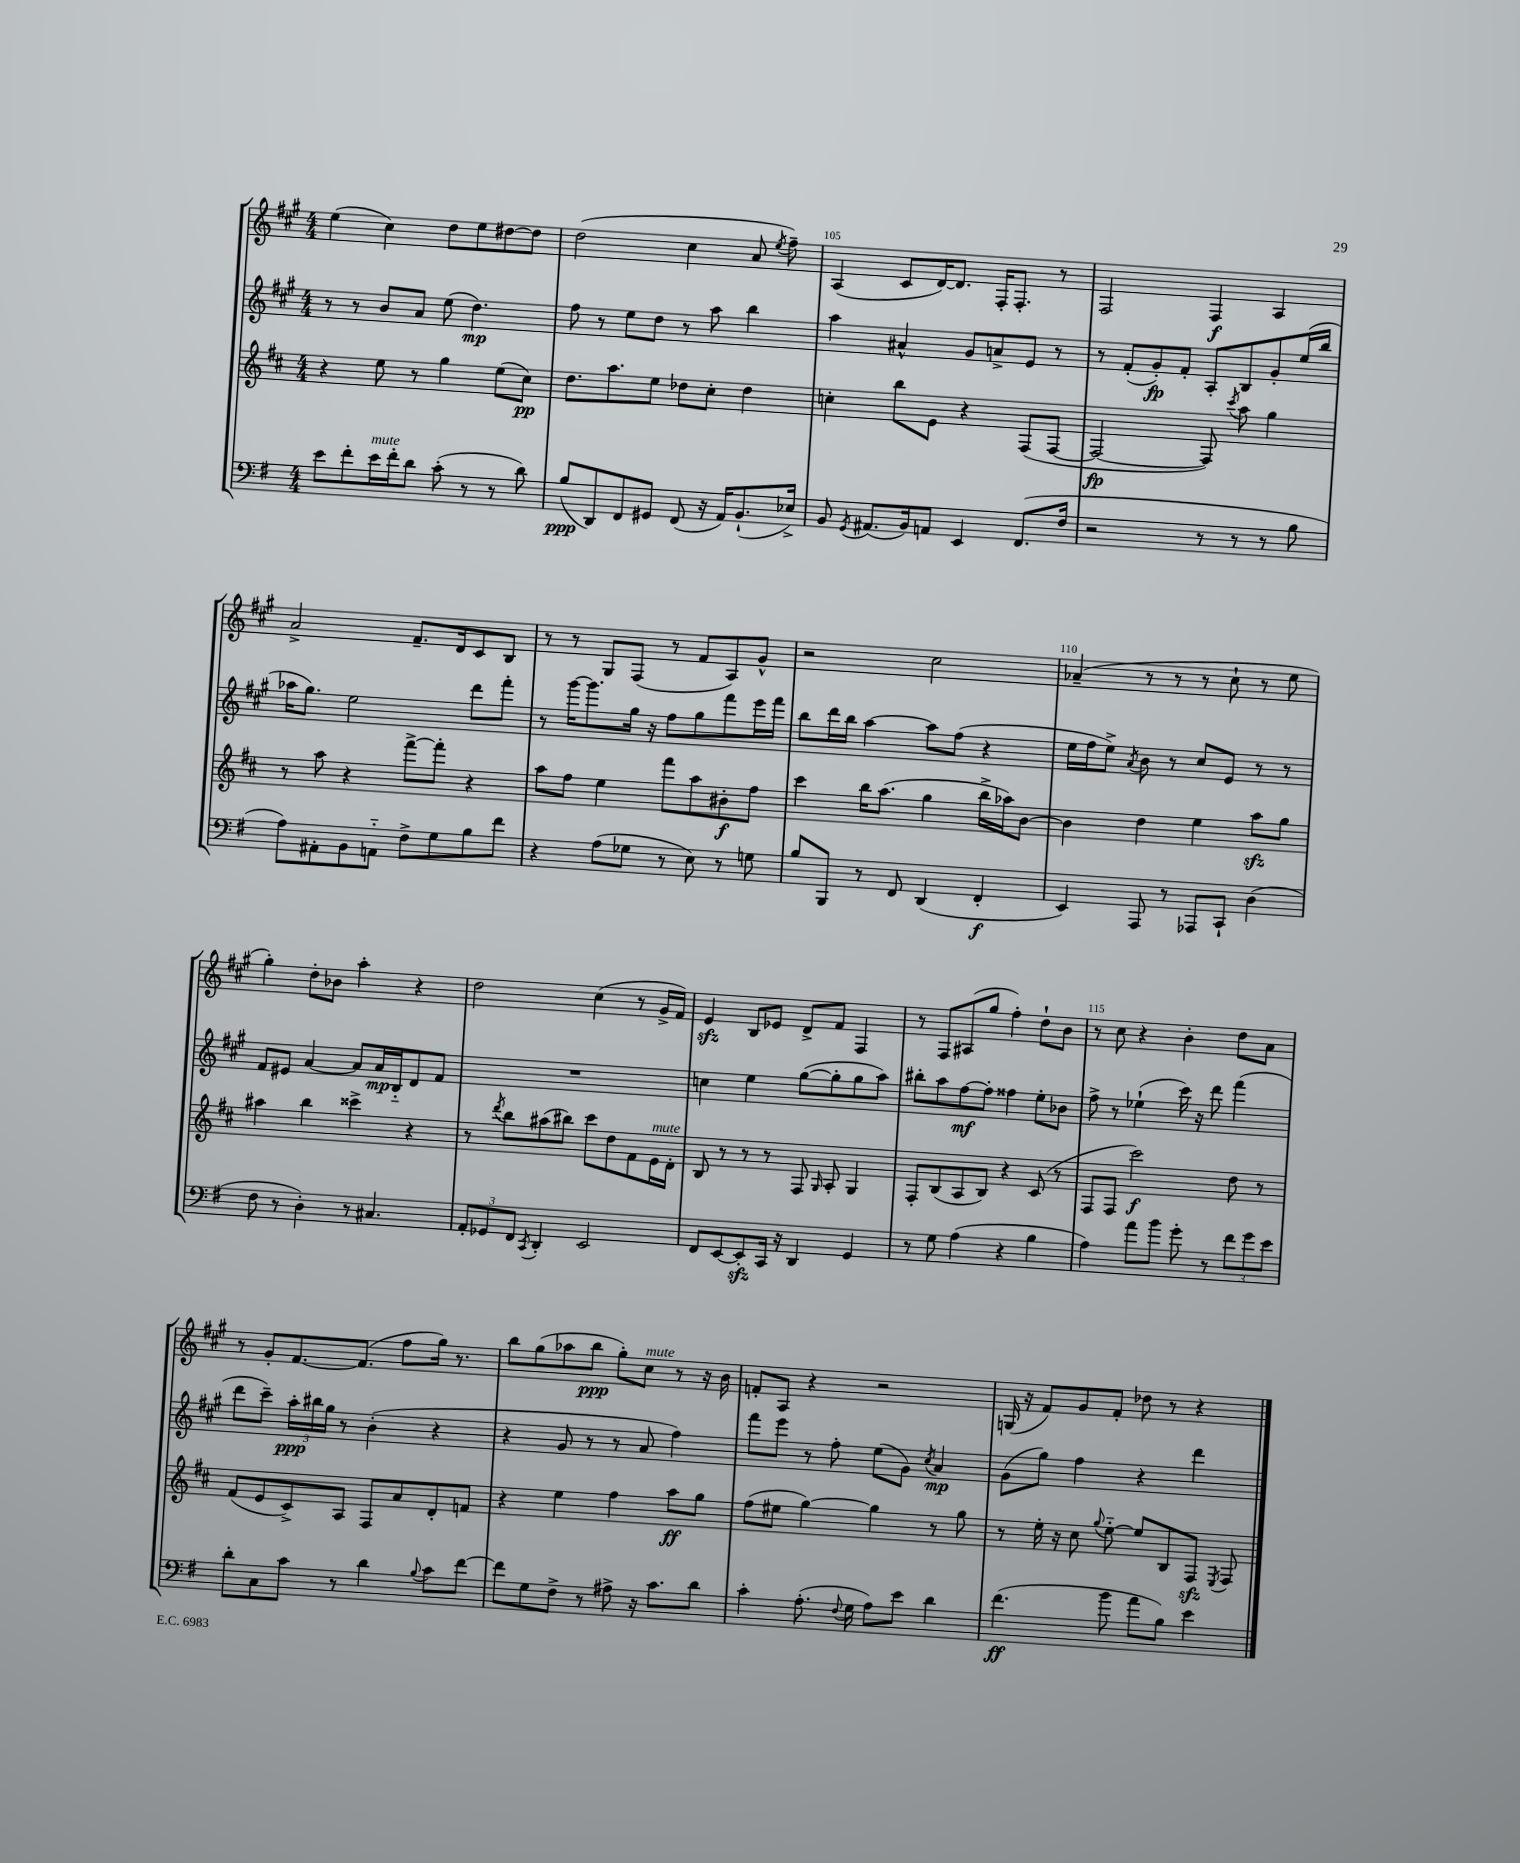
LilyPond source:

<<
\new StaffGroup <<
\new Staff = "s0" {
    \clef treble \key a \major \numericTimeSignature \time 4/4
    \autoBeamOff e''4( cis''4) d''8[ e''8 dis''8~ dis''8] |
    d''2( cis''4 a'8 \acciaccatura { e''8 } fis''8--) |
    a4( cis'8[ d'16~) d'8.] fis16[-. fis8.]-. r8 |
    fis2 fis4\f a4 |
    a'2-> fis'8.[-- d'16 cis'8 b8] |
    r8 r8 gis8[ fis8]( r8 fis'8[ a8) gis'8]-^ |
    r2 cis''2 |
    aes'4--( r8 r8 r8 cis''8-! r8 e''8 |
    gis''4-.) d''8[-. bes'8] a''4-. r4 |
    d''2 cis''4( r8 gis'16[-> fis'16]) |
    e'4\sfz b8[ ees'8] d'8[-> fis'8] fis4 |
    r8 fis8[ ais8( gis''8] fis''4-.) d''8[-! b'8] |
    r8 cis''8 r4 b'4-. d''8[ a'8] |
    r8 gis'8[-. fis'8.~ fis'8.]( fis''8[ gis''16]) r8. |
    b''8[ gis''8( aes''8 b''8]\ppp gis''8[-.) cis''8]^\markup { \italic "mute" } r8 r16 b'16 |
    f'8[-. a8] r4 r2 |
    g16( r16 fis'8[) gis'8 fis'8]-. des''8 r8 r4 \bar "|." |
}
\new Staff = "s1" {
    \clef treble \key a \major \numericTimeSignature \time 4/4
    \autoBeamOff r8 r8 b'8[ a'8] e''8( d''4.\mp) |
    fis''8 r8 e''8[ d''8] r8 a''8 b''4 |
    a''4 ais'4-^ gis'8[ a'8-> e'8] r8 |
    r8 fis'8[-.( gis'8-.\fp) fis'8]-. a8[-. b8 gis'8-. e''16( b''16] |
    aes''16[ gis''8.]) e''2 d'''8[ fis'''8]-. |
    r8 gis'''16[~ gis'''8. gis''16] r16 fis''8[ gis''8 fis'''8 e'''16 fis'''16] |
    b''8[ d'''16 b''16] a''4~ a''8[ fis''8]( r4 |
    e''16[ fis''16 e''8]->) \acciaccatura { a'8 } b'8 r8 cis''8[ e'8] r8 r8 |
    fis'8[ eis'8] a'4~ a'8[ a'16\mp b16-_ d'8 fis'8] |
    R1 |
    c''4 e''4 gis''8[~( gis''8-. gis''8 a''8]) |
    bis''8[-. a''8 fis''8~\mf fis''8]-. fisis''4 e''8[-. bes'8] |
    fis''8-> r8 ees''4-!( cis'''16) r16 d'''8 fis'''4( |
    d'''8[ cis'''8]--) \tuplet 3/2 { a''16[-.\ppp bis''16 gis''16] } r8 b'4-.( r4 |
    r4 gis'8 r8 r8 a'8 fis''4) |
    fis'''8[ e'''8] r8 fis''8-. e''8[( gis'8]) \acciaccatura { cis''8 } a'4\mp |
    gis'8[( gis''8]) fis''4 r4 d'''4 \bar "|." |
}
\new Staff = "s2" {
    \clef treble \key d \major \numericTimeSignature \time 4/4
    \autoBeamOff r4 e''8 r8 g''4 e''8[( cis''8]\pp) |
    d''8.[ a''8. e''8] des''8[ cis''8]-. des''4 |
    c''4-. b''8[ e'8] r4 fis8[( fis8]~ |
    fis2~\fp fis8) \acciaccatura { cis'''8 } a''8 g''4 |
    r8 a''8 r4 fis'''8[~-> fis'''8]-. r4 |
    a''8[ fis''8] e''4 fis'''8[ a''8 bis'8-.\f fis''8] |
    cis'''4 b''16[ a''8.]( g''4 b''16[-> aes''16) b'8]~ |
    b'4 d''4 e''4 a''8[\sfz g''8] |
    ais''4 b''4 cisis'''4-> r4 |
    r8 \acciaccatura { d'''8 } b''8[ ais''8( bis''8]) cis'''8[ d''8 fis'8 e'16^\markup { \italic "mute" } d'16]-. |
    b8 r8 r8 r8 fis8 \grace { g16 } a8-. g4 |
    fis8[-. b8( a8 b8]) r4 cis'8( r8 |
    fis8[ fis8] cis'''2\f) d''8 r8 |
    fis'8[( e'8 cis'8->) a8] fis8[ a'8 d'8-. f'8] |
    r4 e''4 fis''4 a''8[\ff g''8] |
    fis''8[( eis''8] g''4~) g''4 r8 g''8 |
    r8 e''16-. r16 cis''8 \appoggiatura { g''8 } e''8~-_ e''8[ b8 fis8]\sfz \acciaccatura { e8 } fis8 \bar "|." |
}
\new Staff = "s3" {
    \clef bass \key g \major \numericTimeSignature \time 4/4
    \autoBeamOff e'8[ fis'8-. e'16^\markup { \italic "mute" } fis'16-. d'8] c'8-.( r8 r8 d'8) |
    b8[\ppp( d,8) fis,8 gis,8] fis,8( r16 a,16[) b,8.-!( ees16]->) |
    b,8 \acciaccatura { g,8 } ais,8.[( b,16) a,8] e,4 fis,8.[( fis16] |
    r2 r8 r8 r8 b8 |
    a8[) ais,8-. b,8 a,8]-_ fis8[-> g8 b8 fis'8] |
    r4 a8[( ges8] r8 e8) r8 g8 |
    b8[ b,,8] r8 fis,8 d,4( fis,4-.\f |
    e,4) a,,8 r8 aes,,8[ c,8]-! d4( |
    fis8 r8 d4-.) r8 cis4. |
    \tuplet 3/2 { a,8[-. ges,8 fis,8] } \acciaccatura { c,8 } d,4-. e,2 |
    fis,8[ e,8~ e,8-.\sfz c,16] r16 d,4 g,4 |
    r8 g8 a4( r4 b4 |
    a4) a'8[ b'8] g'8-. r8 \tuplet 3/2 { fis'8[ g'8 e'8] } |
    d'8[-. c8 c'8] r8 d'4 \appoggiatura { b8 } c'8[ fis'8]~ |
    fis'8[ g8 fis8]-> r8 ais8-> r16 c'8.[ d'8] |
    c'4-. a8.-.( \appoggiatura { fis8 } g16 a8[) e'8] d'4 |
    fis'4.\ff( b'8 a'8[ b8]) e'4 \bar "|." |
}
>>
>>
\layout { \context { \Score currentBarNumber = #103 \override BarNumber.break-visibility = ##(#f #t #t) barNumberVisibility = #(every-nth-bar-number-visible 5) } }
